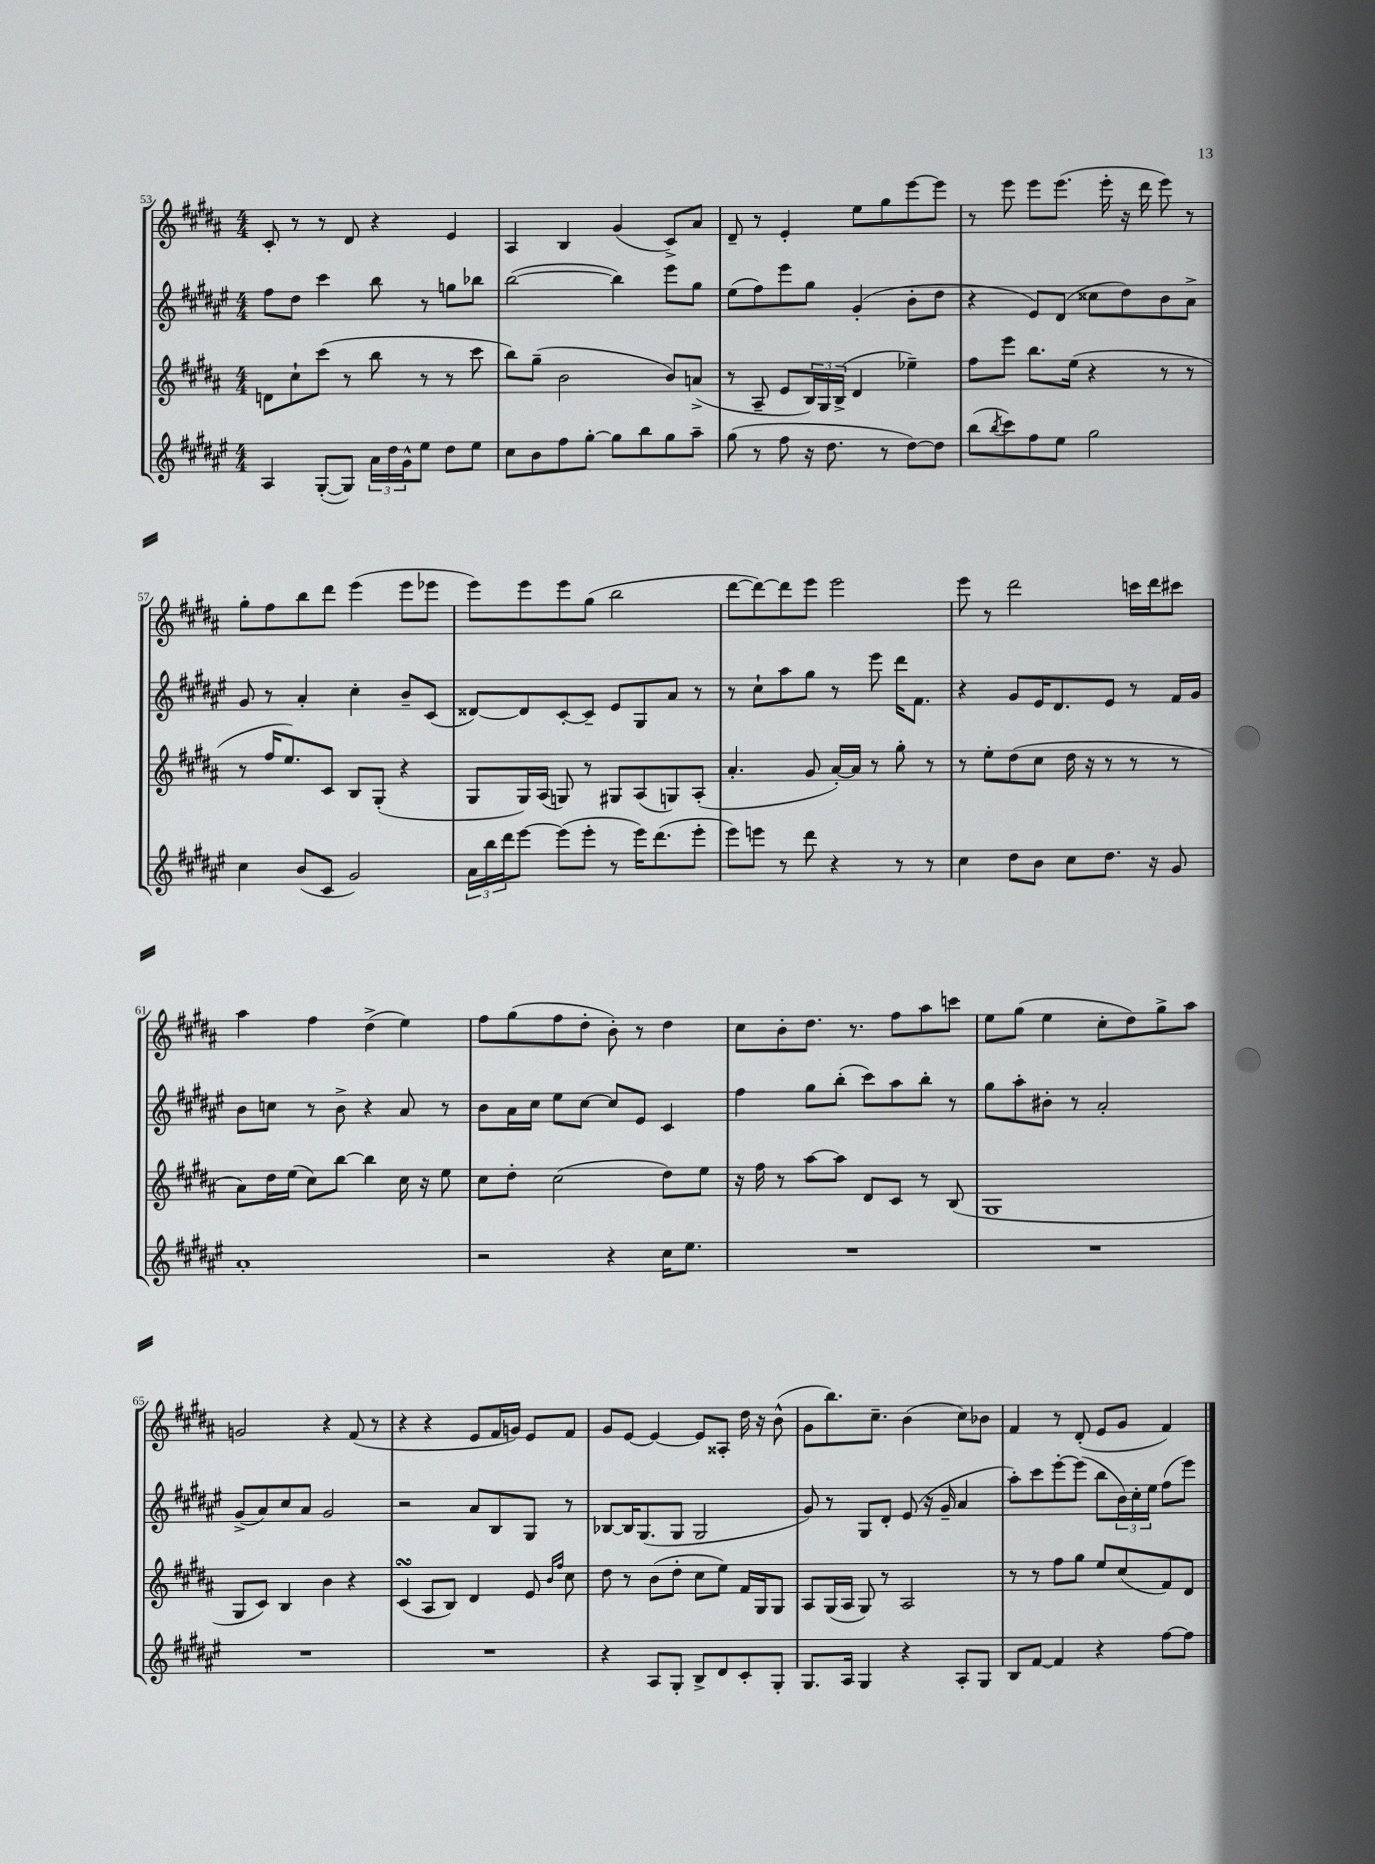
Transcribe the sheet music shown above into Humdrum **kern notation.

**kern	**kern	**kern	**kern
*staff4	*staff3	*staff2	*staff1
*clefG2	*clefG2	*clefG2	*clefG2
*k[f#c#g#d#a#e#]	*k[f#c#g#d#a#]	*k[f#c#g#d#a#e#]	*k[f#c#g#d#a#]
*M4/4	*M4/4	*M4/4	*M4/4
4A#	8d	8ff#	8c#'
.	8cc#`	8dd#	8r
([8G#'	(8ccc#	4ccc#	8r
8G#])	8r	.	8d#
24a#	8bb	8bb	4r
24dd#	.	.	.
24g#^^	.	.	.
8ee#	8r	8r	.
8dd#	8r	8gg	4e
8ee#	8ccc#	8bb-	.
=	=	=	=
8cc#	8bb)	([2bb	4A#
8b	(8gg#~	.	.
8ff#	2b	.	4B
[8gg#'	.	.	.
8gg#]	.	4bb])	(4g#
8bb	.	.	.
8gg#	8b)	8eee#	8c#^)
8aa#~	(8a^	8gg#	8a#
=	=	=	=
(8gg#	8r	(8ee#	8d#~
8r	8A#~	8ff#)	8r
8ff#	8e	8eee#	4e'
16r	24B)	8gg#	.
.	24G#	.	.
8.dd#	.	.	.
.	(24B^	.	.
.	4d#	(4g#'	8ee
8r	.	.	8gg#
[8dd#)	4ee-~)	8b'	[8eee
8dd#]	.	8dd#	8eee]
=	=	=	=
(8bb	8ff#	4r	8r
8qbb	.	.	.
8ccc#)	8eee	.	8eee
8ff#	8.bb	8e#)	8eee
8ee#	.	(8d#	(8.eee
.	(16ee	.	.
2gg#	4r	8cc##	.
.	.	.	16eee'
.	.	8dd#)	16r
.	.	.	16ddd#
.	8r	8b	8eee)
.	8r	8a#^	8r
=	=	=	=
4cc#	8r	8g#	8gg#'
.	16ff#	8r	8ff#
.	8.ee)	.	.
(8b	.	4a#'	8bb
8c#	8c#	.	8ddd#
2g#)	8B	4cc#'	(4eee
.	(8G#'	.	.
.	4r	8b~	8eee
.	.	(8c#	8eee-
=	=	=	=
24a#	8G#	[8d##)	8eee)
24bb	.	.	.
24ddd#	.	.	.
[8eee#	16G#)	8d##]	8eee
.	(16A#	.	.
(8eee#]	8G)	[8c#'	8eee
8eee#'	8r	8c#~]	(8gg#
8r	8G#	8e#	2bb
16eee#)	(8A#	8G#	.
(8.ddd#	.	.	.
.	8G)	8a#	.
8eee#'	(8A#'	8r	.
=	=	=	=
8eee#)	4.a#'	8r	[8ddd#
8eee	.	8cc#`	8ddd#_)
8r	.	8aa#	8ddd#]
8ddd#	8g#	8gg#	8eee
4r	[16a#')	8r	2eee
.	16a#]	.	.
.	8r	8eee#	.
8r	8gg#'	16ddd#	.
.	.	8.f#	.
8r	8r	.	.
=	=	=	=
4cc#	8r	4r	8eee
.	8ee'	.	8r
8dd#	(8dd#	8g#	2ddd#
8b	8cc#	16e#	.
.	.	8.d#	.
8cc#	16dd#	.	.
.	16r	.	.
8.dd#	8r	8e#	.
.	8r	8r	16ccc
16r	.	.	16ddd#
8g#	8r	16f#	8ccc#
.	.	16g#	.
=	=	=	=
1a#'	8a#)	8b	4aa#
.	16dd#	8cc	.
.	(16ee	.	.
.	8cc#)	8r	4ff#
.	[8bb	8b^	.
.	4bb]	4r	(4dd#^
.	16cc#	8a#	4ee)
.	16r	.	.
.	8ee	8r	.
=	=	=	=
2r	8cc#	8b	8ff#
.	8dd#'	16a#	(8gg#
.	.	16cc#	.
.	(2cc#	8ee#	8ff#
.	.	[8cc#	8dd#'
4r	.	8cc#]	8b')
.	.	8e#	8r
16cc#	8dd#)	4c#	4dd#
8.ee#	.	.	.
.	8ee	.	.
=	=	=	=
1r	16r	4ff#	8cc#
.	16ff#	.	.
.	8r	.	8b'
.	[8aa#	8gg#	8.dd#
.	8aa#]	(8bb'	.
.	.	.	8.r
.	8d#	8ccc#)	.
.	8c#	8aa#	8ff#
.	8r	8bb'	8aa#
.	(8B	8r	8ccc
=	=	=	=
1r	1G#	8gg#	8ee
.	.	8aa#'	(8gg#
.	.	8b#'	4ee
.	.	8r	.
.	.	2a#'	8cc#'
.	.	.	8dd#)
.	.	.	8gg#^
.	.	.	8aa#
=	=	=	=
1r	8G#	(8g#^	2g
.	8c#)	8a#)	.
.	4B	8cc#	.
.	.	8a#	.
.	4b	2g#	4r
.	4r	.	(8f#
.	.	.	8r
=	=	=	=
1r	(4c#	2r	4r
.	8A#	.	4r
.	8B)	.	.
.	4d#	8a#	8e
.	.	8B	16f#
.	.	.	16g)
.	8e	8G#	8e
.	16qqb	.	.
.	16qqff#	.	.
.	8cc#	8r	8f#
=	=	=	=
4r	8dd#	[8B-	8g#
.	8r	16B-]	[8e
.	.	(8.G#	.
8A#	(8b	.	4e_
8G#'	8dd#'	8G#	.
8B^	8cc#	2G#	8e]
8d#	8ee)	.	8A##'
8c#'	16f#	.	16dd#
.	16G#	.	16r
8G#'	8G#	.	(8b^^
=	=	=	=
8.G#	8A#	8g#)	8g#
.	(16G#	8r	8.bb)
16A#	16A#	.	.
4G#	8G#)	8G#	.
.	.	.	8.cc#~
.	8r	8d#'	.
4r	2A#	(8e#	(4b
.	.	16r	.
.	.	16g#~	.
8A#'	.	4a#	8cc#)
8G#	.	.	8b-
=	=	=	=
8B	8r	8aa#')	4f#
[8f#	8r	8ccc#	.
4f#]	8ff#	[8eee#'	8r
.	8gg#	(8eee#]	(8d#'
4r	8ee	8bb	8e
.	(8cc#	24b)	8g#
.	.	24cc#'	.
.	.	24ee#	.
[8ff#	8f#)	(8ff#	4f#)
8ff#]	8d#	8eee#)	.
==	==	==	==
*-	*-	*-	*-
